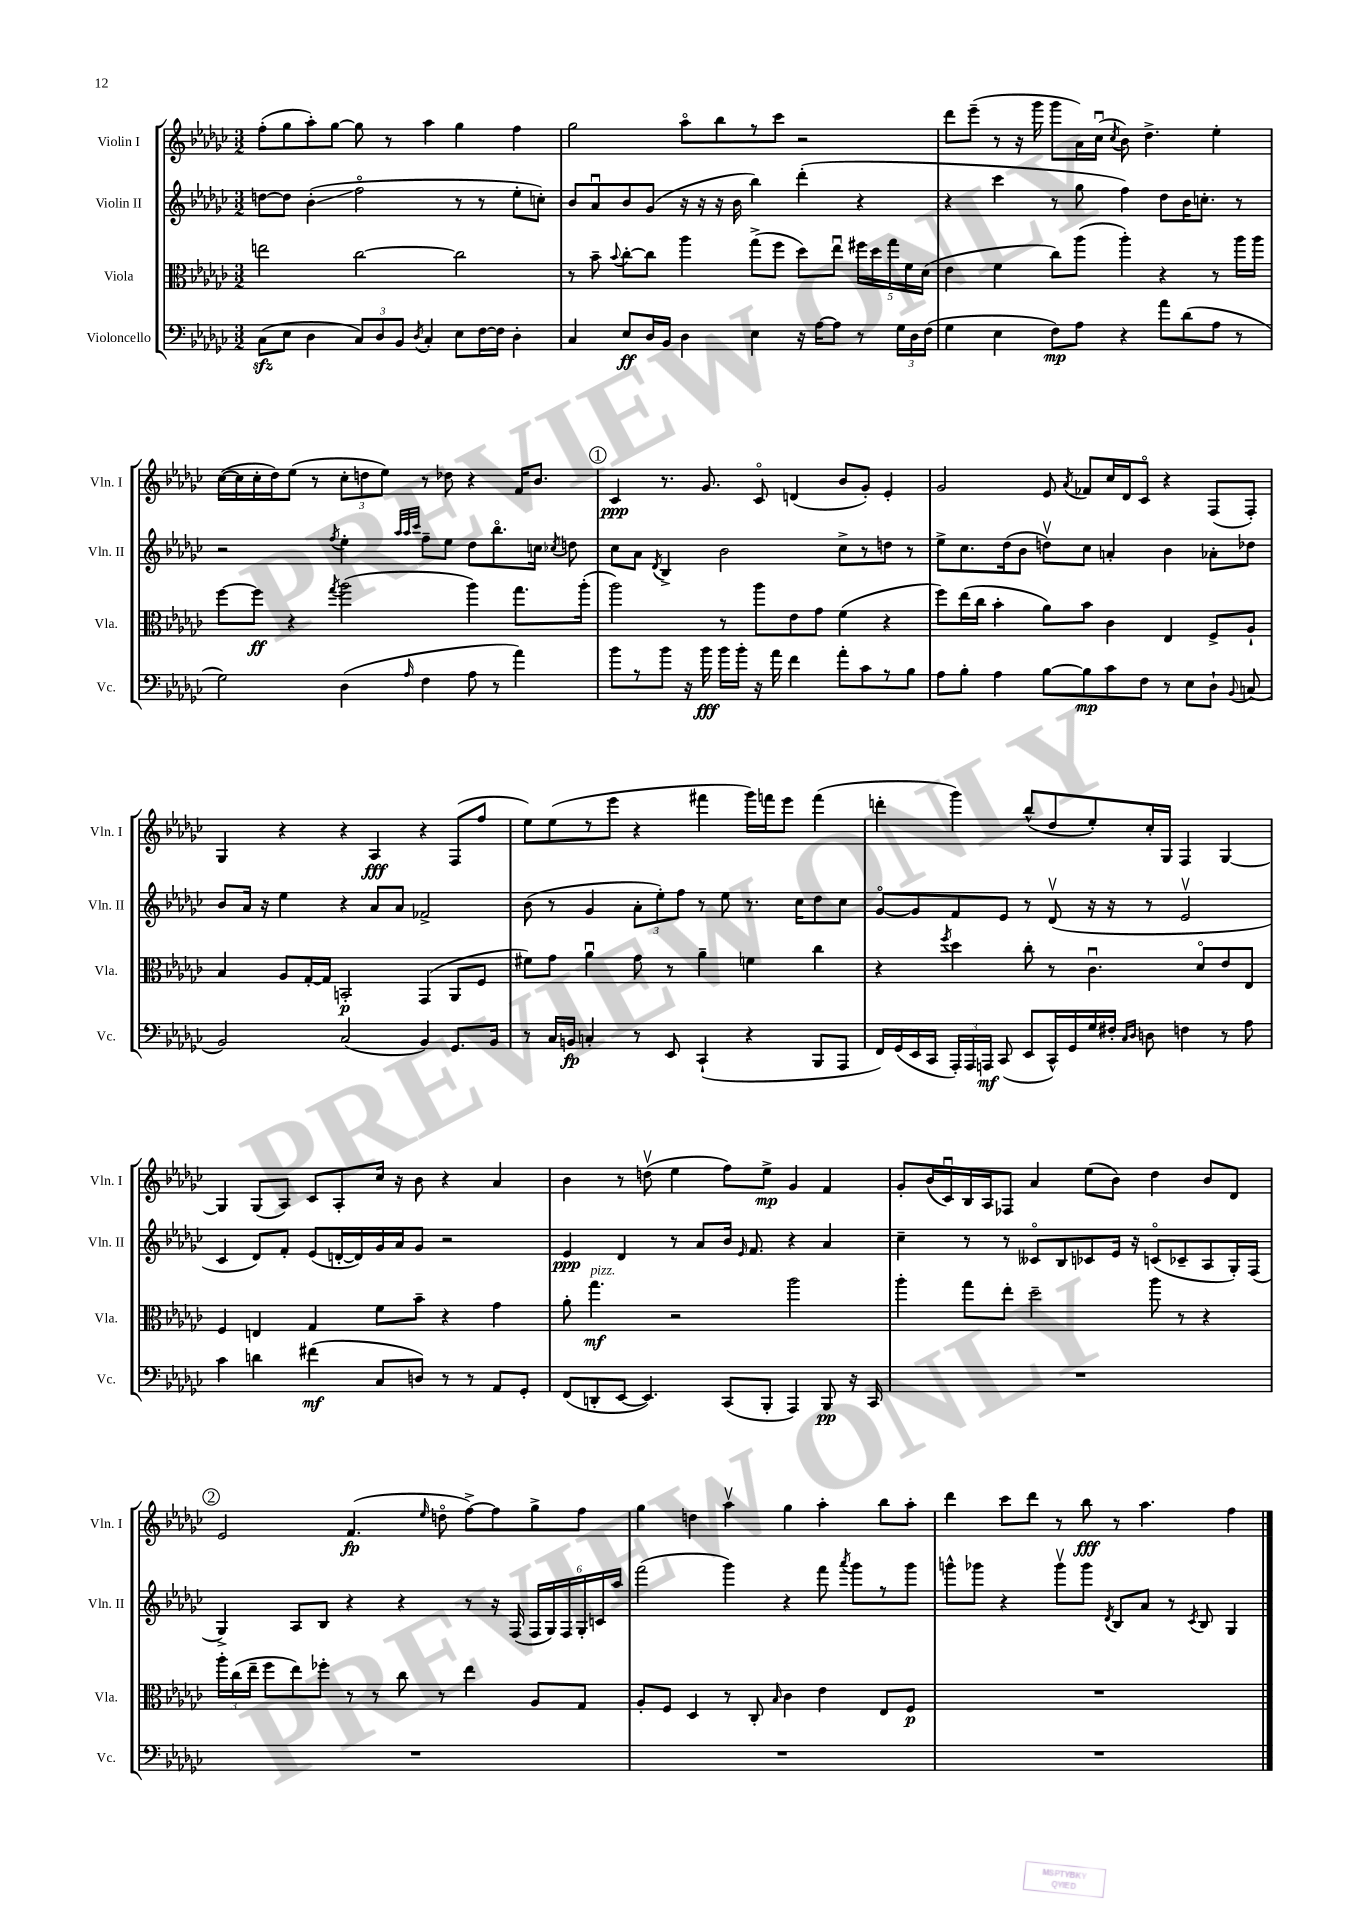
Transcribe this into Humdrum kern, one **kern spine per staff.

**kern	**kern	**kern	**kern
*staff4	*staff3	*staff2	*staff1
*clefF4	*clefC3	*clefG2	*clefG2
*k[b-e-a-d-g-c-]	*k[b-e-a-d-g-c-]	*k[b-e-a-d-g-c-]	*k[b-e-a-d-g-c-]
*M3/2	*M3/2	*M3/2	*M3/2
(8C-\L	2ee\	[8dd\L	(8ff'\L
8E-\J	.	8dd\]J	8gg-\
4D-\	.	(4b-'\	8aa-'\)
.	.	.	[8gg-\J
12C-/L)	[2cc-\	2ffo\	8gg-\]
12D-/	.	.	.
.	.	.	8r
12BB-/J	.	.	.
8qD-/	.	.	.
4C-'/	.	.	4aa-\
8E-\L	2cc-\]	8r	4gg-\
[16F\L	.	8r	.
16F\]JJ	.	.	.
4D-'\	.	8ee-'\L	4ff\
.	.	8cc'\J)	.
=	=	=	=
4C-/	8r	8b-/L	2gg-\
.	8b-~\	8a-u/	.
.	8qqb-/	.	.
8E-/L	[8cc-'\L	8b-/	.
16D-/L	8cc-\]J	(8g-/J	.
16BB-/JJ	.	.	.
4D-\	4aa-\	16r	8aa-o\L
.	.	16r	.
.	.	16r	8bb-\
.	.	16b-\	.
4E-\	(8gg-^\L	4bb-\)	8r
.	8ff\J	.	8ccc-\J
16r	8dd-\L)	(4ddd-'\	2r
[16A-\LK	.	.	.
8A-\]J	8ee-u\J	.	.
8r	20ff#\LL	4r	.
.	20dd-\	.	.
.	20gg-\	.	.
24G-\LL	.	.	.
.	20f\	.	.
24D-\	.	.	.
.	(20d-\JJ	.	.
(24F\JJ	.	.	.
=	=	=	=
4G-\	4e-\	4r	8ddd-\L
.	.	.	(8eee-~\J
4E-\	4f\	4ccc-\	8r
.	.	.	16r
.	.	.	16ggg-\
8F\L)	8cc-\L)	8r	8ggg-\L
8A-\J	(8aa-\J	8gg-\	16a-\L)
.	.	.	(16cc-u\JJ
.	.	.	8qcc-/
4r	4aa-'\)	4ff\)	8b-\)
.	.	.	4.dd-^\
8a-\L	4r	8dd-\L	.
(8d-\	.	16b-\K	.
.	.	8.cc'\J	.
8A-\J	8r	.	4ee-'\
8r	16aa-\LL	8r	.
.	16aa-\JJ	.	.
=	=	=	=
2G-\)	[8ff\L	2r	([16cc-\LL
.	.	.	16cc-\]
.	8ff\]J	.	16cc-'\
.	.	.	16dd-\J)
.	4r	.	(8ee-\J
.	.	.	8r
.	8qgg-/	8qff/	.
(4D-\	(2aa-\	4ee-'\	12cc-'\L
.	.	.	12dd\
.	.	.	12ee-\J)
.	.	32qqaa-/LLL	.
.	.	32qqaa-/	.
16qqA-/	.	32qqccc-/JJJ	.
4F\	.	8ff~\L	8r
.	.	8ee-\J	8dd-\
8A-\	4aa-\)	8dd-\L	4r
8r	.	8.bb-o\	.
4a-\)	8.gg-\L	.	16f/LK
.	.	16cc\Jk	8.b-/J
.	.	8qcc-/	.
.	.	8dd\	.
.	(16aa-'\Jk	.	.
=	=	=	=
8b-\L	2aa-\)	8cc-\L	4c-/
8r	.	8a-\J	.
.	.	8qd-/	.
8b-\J	.	4B-^/	8.r
16r	.	.	.
16b-\	.	.	8.g-/
16b-\LL	8r	2b-\	.
16b-'\JJ	.	.	.
16r	8aa-\L	.	8c-o/
16a-\	.	.	.
4f\	8e-\	.	(4d/
.	8g-\J	.	.
8a-'\L	(4f\	8cc-^\L	8b-/L
8c-\	.	8r	8g-'/J)
8r	4r	8dd\J	4e-'/
8B-\J	.	8r	.
=	=	=	=
8A-\L	8ff\L)	8ee-^\L	2g-/
8B-'\J	(16ee-\L	8.cc-\	.
.	16cc-\JJ	.	.
4A-\	4b-'\	.	.
.	.	(16dd-\k	.
.	.	8b-\J	.
[8B-\L	8a-\L)	8ddv\L)	8e-/
.	.	.	8qa-/
8B-\]	8b-\J	8cc-\J	8f-/L
8c-\	4c-\	4a'/	16cc-/L
.	.	.	16d-/J
8F\J	.	.	8c-o/J
8r	4E-/	4b-\	4r
8E-\L	.	.	.
8D-`\J	8F^/L	8a-'\L	(8F/L
8qqBB-/	.	.	.
(8C/	8A-`/J	8dd-\J	8F'/J)
=	=	=	=
2BB-/)	4B-/	8b-/L	4G-/
.	.	16a-/Jk	.
.	.	16r	.
.	8A-/L	4ee-\	4r
.	[16G-'/L	.	.
.	16G-/]JJ	.	.
(2C-/	2BB'/	4r	4r
.	.	8a-/L	4A-/
.	.	8a-/J	.
4BB-/)	(4GG-/	2f-^/	4r
8.GG-/L	8AA-/L	.	(8F/L
.	8F/J	.	8ff/J
16BB-/Jk	.	.	.
=	=	=	=
8r	8f#\L)	(8b-\	8ee-\L)
16C-/LL	8g-\J	8r	(8ee-\
16BB/JJ	.	.	.
4C'/	4a-u\	4g-/	8r
.	.	.	8eee-\J
8r	8g-\	12a-'\L	4r
.	.	12ee-'\)	.
8EE-/	8r	.	.
.	.	12ff\J	.
(4CC-`/	4a-~\	8r	4fff#\
.	.	8ee-\	.
4r	4f\	8.r	16ggg-\LL)
.	.	.	16fff\J
.	.	.	8eee-\J
.	.	16cc-\LK	.
8BBB-/L	4cc-\	8dd-\	(4fff\
8AAA-/J	.	8cc-\J	.
=	=	=	=
16FF/LL)	4r	[8g-o/L	4ddd'\
(16GG-/	.	.	.
16EE-/	.	8g-/]	.
16CC-/JJ	.	.	.
.	8qff/	.	.
24AAA-'/LL)	4dd-\	8f/	4ggg-\)
24AAA-/	.	.	.
24AAA/JJ	.	.	.
(8CC-/	.	8e-/J	.
8EE-/L	8cc-'\	8r	(8bb-^^/L
16CC-^^/L)	8r	(8d-v/	8dd-/
16GG-/	.	.	.
16G-/	4.c-u\	16r	8ee-'/)
16F#'/JJ	.	16r	.
16qqC-/LL	.	.	.
16qqD-/JJ	.	.	.
8D\	.	8r	16cc-'/L
.	.	.	16G-/JJ
4F\	.	2e-v/	4F/
.	8d-o/L	.	.
8r	8e-/	.	[4G-/
8A-\	8E-/J	.	.
=	=	=	=
4c-\	4F/	4c-/	4G-/]
4d\	4E/	8d-/L)	(8G-/L
.	.	8f'/J	8A-/J)
(4f#\	4G-/	(8e-/L	8c-/L
.	.	[16d'/L	8A-'/
.	.	16d/])	.
8C-/L	8f\L	16g-/	16cc-/Jk
.	.	16a-/J	16r
8D/J)	8b-~\J	8g-/J	8b-\
8r	4r	2r	4r
8r	.	.	.
8AA-/L	4g-\	.	4a-/
8GG-'/J	.	.	.
=	=	=	=
(8FF/L	8a-'\	4e-/	4b-\
8DD'/	4.gg-\	.	.
[8EE-/J	.	4d-/	8r
4.EE-/])	.	.	(8ddv\
.	2r	8r	4ee-\
.	.	8a-/L	.
(8CC-/L	.	16b-/Jk	8ff\L)
.	.	16qqe-/	.
.	.	8.f/	.
8BBB-'/J	.	.	8ee-^\J
4AAA-/)	2aa-\	4r	4g-/
8BBB-/	.	4a-/	4f/
16r	.	.	.
16CC-/	.	.	.
=	=	=	=
1.r	4aa-'\	4cc-~\	8g-'/L
.	.	.	(16b-/L
.	.	.	16c-u/)
.	8gg-\L	8r	16B-/
.	.	.	16A-/J
.	8ee-'\J	8r	8F-/J
.	2dd-~\	8c--o/L	4a-/
.	.	8B-/	.
.	.	8c-/	(8ee-\L
.	.	16e-/Jk	8b-\J)
.	.	16r	.
.	8aa-\	(8co/L	4dd-\
.	8r	8c-~/	.
.	4r	8A-/	8b-/L
.	.	16G-'/L)	8d-/J
.	.	(16F/JJ	.
=	=	=	=
1.r	24aa-'\LL	4G-^/)	2e-/
.	(24cc-\	.	.
.	24ee-~\JJ	.	.
.	8ff\L	.	.
.	8ee-\)	8A-/L	.
.	8ff-'\J	8B-/J	.
.	8r	4r	(4.f/
.	8r	.	.
.	8cc-\	4r	.
.	.	.	16qqee-/
.	8r	.	8ddo\
.	4ee-\	8r	[8ff^\L)
.	.	16r	8ff\]
.	.	(16F/	.
.	8A-/L	24F/LL	8gg-^\
.	.	24G-/)	.
.	.	24F/	.
.	8G-/J	24G-'/	8ff\J
.	.	24c/	.
.	.	24aa-/JJ	.
=	=	=	=
1.r	8A-'/L	(2fff\	4gg-\
.	8F/J	.	.
.	4D-/	.	4dd\
.	8r	4ggg-\)	4aa-v\
.	8C-'/	.	.
.	16qqB-/	.	.
.	4c-\	4r	4gg-\
.	4e-\	8fff\	4aa-'\
.	.	8qaaa-/	.
.	.	8ggg-\L	.
.	8E-/L	8r	8bb-\L
.	8F/J	8ggg-\J	8aa-'\J
=	=	=	=
1.r	1.r	8ggg^^\L	4ddd-\
.	.	8ggg-\J	.
.	.	4r	8ccc-\L
.	.	.	8ddd-\J
.	.	8ggg-v\L	8r
.	.	8ggg-\J	8bb-\
.	.	8qd-/	.
.	.	8B-/L	8r
.	.	8a-/J	4.aa-\
.	.	8r	.
.	.	8qc-/	.
.	.	8B-/	.
.	.	4G-/	4ff\
==	==	==	==
*-	*-	*-	*-
